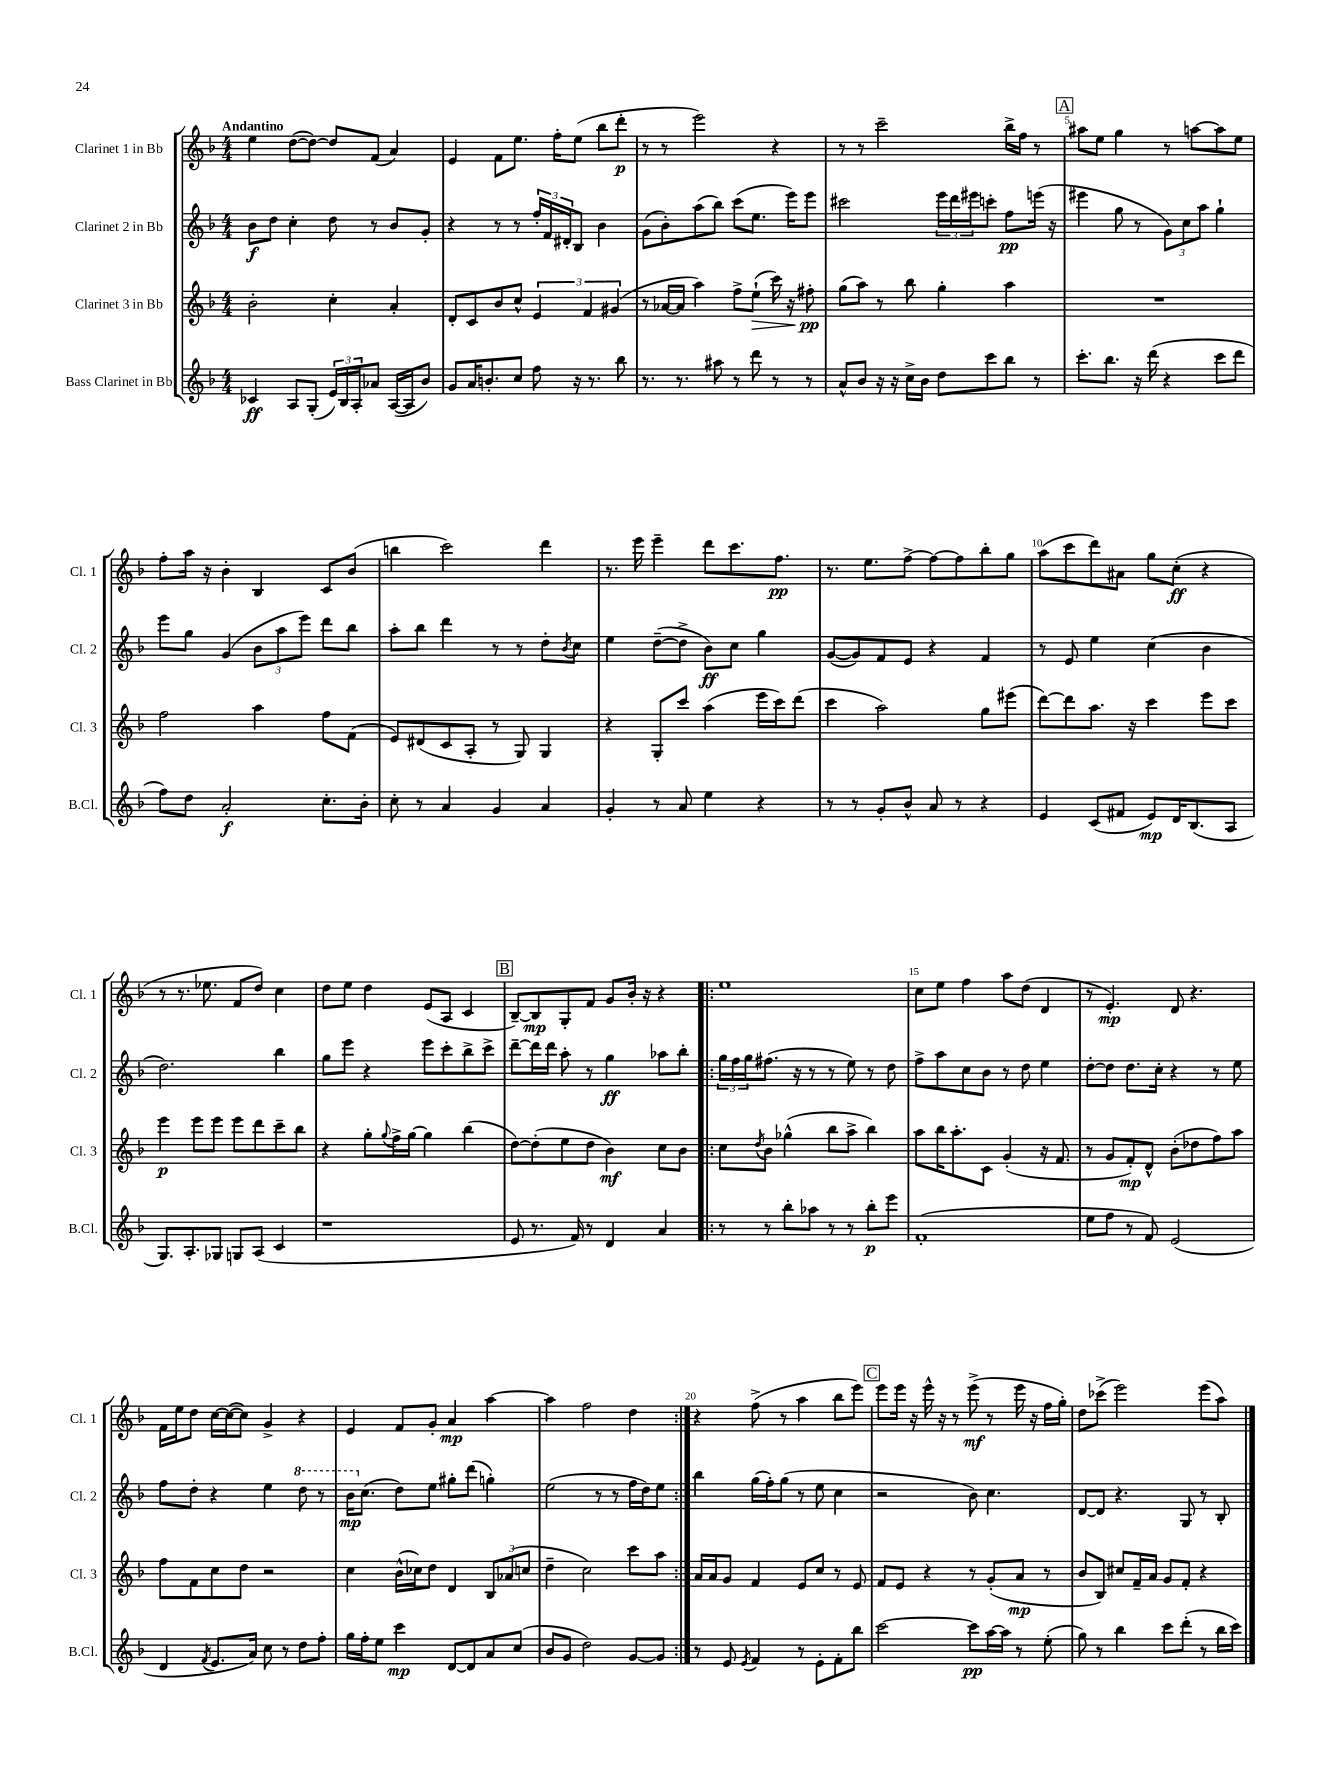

**kern	**dynam	**kern	**dynam	**kern	**dynam	**kern	**dynam
*part4	*part4	*part3	*part3	*part2	*part2	*part1	*part1
*staff4	*staff4	*staff3	*staff3	*staff2	*staff2	*staff1	*staff1
*I"Bass Clarinet in Bb	*	*I"Clarinet 3 in Bb	*	*I"Clarinet 2 in Bb	*	*I"Clarinet 1 in Bb	*
*I'B.Cl.	*	*I'Cl. 3	*	*I'Cl. 2	*	*I'Cl. 1	*
*clefG2	*	*clefG2	*	*clefG2	*	*clefG2	*
*k[b-]	*	*k[b-]	*	*k[b-]	*	*k[b-]	*
*M4/4	*	*M4/4	*	*M4/4	*	*M4/4	*
=1	=1	=1	=1	=1	=1	=1	=1
!	!	!	!	!	!	!LO:TX:a:B:t=Andantino	!
4c-X/	ff	2b-'\	.	8b-\L	f	4ee\	.
.	.	.	.	8dd\J	.	.	.
8A/L	.	.	.	4cc'\	.	([8dd\L	.
(8G'/J	.	.	.	.	.	8dd\J_)	.
24e/LL)	.	4cc'\	.	8dd\	.	8dd/L]	.
24B-/	.	.	.	.	.	.	.
24A'/J	.	.	.	.	.	.	.
8a-X/J	.	.	.	8r	.	(8f/J	.
([16A/LL	.	4a'/	.	8b-/L	.	4a/)	.
16A/J]	.	.	.	.	.	.	.
8b-/J)	.	.	.	8g'/J	.	.	.
=2	=2	=2	=2	=2	=2	=2	=2
8g/L	.	8d'/L	.	4r	.	4e/	.
16a/K	.	8c/	.	.	.	.	.
8.bn'/	.	.	.	.	.	.	.
.	.	8b-/	.	8r	.	8f\L	.
8cc/J	.	8cc^^/J	.	8r	.	8.ee\J	.
8ff\	.	6e/	.	24ff'/LL	.	.	.
.	.	.	.	24f/	.	.	.
.	.	.	.	.	.	16ff'\KL	.
.	.	.	.	24d#X'/J	.	.	.
16r	.	.	.	8B-/J	.	(8ee\J	.
.	.	6f/	.	.	.	.	.
8.r	.	.	.	.	.	.	.
.	.	.	.	4b-\	.	8bb-\L	.
.	.	(6g#X/	.	.	.	.	.
8bb-\	.	.	.	.	.	8ddd'\J	p
=3	=3	=3	=3	=3	=3	=3	=3
8.r	.	8r	.	(8g\L	.	8r	.
.	.	[16a-X/LL	.	8b-'\)	.	8r	.
8.r	.	16a-/JJ]	.	.	.	.	.
.	.	4aa\)	.	(8aa\	.	2eee\)	.
8aa#X\	.	.	.	8bb-\J)	.	.	.
8r	.	8ff^\L	.	(8ccc\L	.	.	.
!	!	!	!LO:HP:b	!	!	!	!
8ddd\	.	(8ee`\J	>	8.ee\J	.	.	.
8r	.	16ccc\)	.	.	.	4r	.
.	.	16r	.	16eee\KL)	.	.	.
8r	.	8ff#X'\	pp	8eee\J	.	.	.
.	.	.	]	.	.	.	.
=4	=4	=4	=4	=4	=4	=4	=4
8a^^/L	.	(8gg\L	.	2ccc#X\	.	8r	.
8b-/J	.	8aa\J)	.	.	.	8r	.
16r	.	8r	.	.	.	2ccc~\	.
16r	.	.	.	.	.	.	.
16cc^\LL	.	8bb-\	.	.	.	.	.
16b-\JJ	.	.	.	.	.	.	.
8dd\L	.	4gg'\	.	24eee\LL	.	.	.
.	.	.	.	24ddd\	.	.	.
.	.	.	.	24eee#X\J	.	.	.
8ccc\	.	.	.	8cccn'\J	.	.	.
8bb-\J	.	4aa\	.	8ff\L	pp	16bb-^\LL	.
.	.	.	.	.	.	16ff\JJ	.
8r	.	.	.	(16eeen\Jk	.	8r	.
.	.	.	.	16r	.	.	.
!!LO:REH:place=s1:t=A
=5	=5	=5	=5	=5	=5	=5	=5
8.ccc'\L	.	1r	.	4eee#X\	.	8aa#X\L	.
.	.	.	.	.	.	8ee\J	.
8.bb-\J	.	.	.	.	.	.	.
.	.	.	.	8gg\	.	4gg\	.
16r	.	.	.	8r	.	.	.
(16ddd\	.	.	.	.	.	.	.
4r	.	.	.	12g\L)	.	8r	.
.	.	.	.	12cc\	.	.	.
.	.	.	.	.	.	[8aan\L	.
.	.	.	.	12aa\J	.	.	.
8ccc\L	.	.	.	4gg`\	.	8aa\]	.
8ddd\J	.	.	.	.	.	8ee\J	.
!!LO:LB:g=z
=6	=6	=6	=6	=6	=6	=6	=6
8ff\L)	.	2ff\	.	8eee\L	.	8ff'\L	.
8dd\J	.	.	.	8gg\J	.	16aa\Jk	.
.	.	.	.	.	.	16r	.
2a'/	f	.	.	(4g/	.	4b-'\	.
.	.	4aa\	.	12b-\L	.	4B-/	.
.	.	.	.	12aa\	.	.	.
.	.	.	.	12eee\J)	.	.	.
8.cc'\L	.	8ff\L	.	8ddd\L	.	8c/L	.
.	.	(8f\J	.	8bb-\J	.	(8b-/J	.
16b-'\Jk	.	.	.	.	.	.	.
=7	=7	=7	=7	=7	=7	=7	=7
8cc'\	.	8e/L)	.	8aa'\L	.	4bbn\	.
8r	.	(8d#X/	.	8bb-\J	.	.	.
4a/	.	8c/	.	4ddd\	.	2ccc\)	.
.	.	8A'/J	.	.	.	.	.
4g/	.	8r	.	8r	.	.	.
.	.	8G/)	.	8r	.	.	.
4a/	.	4G/	.	8dd'\L	.	4ddd\	.
.	.	.	.	8qb-/	.	.	.
.	.	.	.	8cc\J	.	.	.
=8	=8	=8	=8	=8	=8	=8	=8
4g'/	.	4r	.	4ee\	.	8.r	.
.	.	.	.	.	.	16eee\	.
8r	.	8G'/L	.	([8dd~\L	.	4eee~\	.
8a/	.	8ccc/J	.	8dd^\J]	.	.	.
4ee\	.	(4aa\	.	8b-\L)	ff	8ddd\L	.
.	.	.	.	8cc\J	.	8.ccc\	.
4r	.	16eee\LL	.	4gg\	.	.	.
.	.	16ccc\J)	.	.	.	8.ff\J	pp
.	.	(8ddd\J	.	.	.	.	.
=9	=9	=9	=9	=9	=9	=9	=9
8r	.	4ccc\	.	([8g/L	.	8.r	.
8r	.	.	.	8g/])	.	.	.
.	.	.	.	.	.	8.ee\L	.
8g'/L	.	2aa\)	.	8f/	.	.	.
8b-^^/J	.	.	.	8e/J	.	[8ff^\J	.
8a/	.	.	.	4r	.	8ff\L_	.
8r	.	.	.	.	.	8ff\]	.
4r	.	8gg\L	.	4f/	.	8bb-'\	.
.	.	(8eee#X\J	.	.	.	8gg\J	.
=10	=10	=10	=10	=10	=10	=10	=10
4e/	.	[8ddd\L)	.	8r	.	(8aa\L	.
.	.	8ddd\]	.	8e/	.	8ccc\	.
(8c/L	.	8.aa\J	.	4ee\	.	8ddd\)	.
8f#X/J	.	.	.	.	.	8a#X\J	.
.	.	16r	.	.	.	.	.
8e/L)	mp	4ccc\	.	(4cc\	.	8gg\L	.
16d/K	.	.	.	.	.	(8cc'\J	ff
(8.B-/	.	.	.	.	.	.	.
.	.	8eee\L	.	4b-\	.	4r	.
8A/J	.	8ccc\J	.	.	.	.	.
!!LO:LB:g=z
=11	=11	=11	=11	=11	=11	=11	=11
8.G/L)	.	4eee\	p	2.dd\)	.	8r	.
.	.	.	.	.	.	8.r	.
8.A'/	.	.	.	.	.	.	.
.	.	8eee\L	.	.	.	.	.
.	.	.	.	.	.	8.ee-X\	.
8G-X/J	.	8eee\J	.	.	.	.	.
8Gn/L	.	8eee\L	.	.	.	8f/L	.
(8A/J	.	8ddd\	.	.	.	8dd/J)	.
4c/	.	8ccc~\	.	4bb-\	.	4cc\	.
.	.	8bb-\J	.	.	.	.	.
=12	=12	=12	=12	=12	=12	=12	=12
1r	.	4r	.	8gg\L	.	8dd\L	.
.	.	.	.	8eee\J	.	8ee\J	.
.	.	8gg'\L	.	4r	.	4dd\	.
.	.	8qqgg/	.	.	.	.	.
.	.	16ff^\L	.	.	.	.	.
.	.	[16gg\JJ	.	.	.	.	.
.	.	4gg\]	.	8eee\L	.	(8e/L	.
.	.	.	.	8ccc'\	.	8A/J	.
.	.	(4bb-\	.	8bb-^\	.	4c/	.
.	.	.	.	8ccc^\J	.	.	.
!!LO:REH:place=s1:t=B
=13	=13	=13	=13	=13	=13	=13	=13
8e/	.	[8dd\L)	.	[8ddd~\L	.	[8B-~/L)	.
8.r	.	(8dd'\]	.	16ddd\L]	.	8B-/]	mp
.	.	.	.	16ddd\JJ	.	.	.
.	.	8ee\	.	8aa'\	.	8G'/	.
16f/)	.	.	.	.	.	.	.
8r	.	8dd\J	.	8r	.	8f/J	.
4d/	.	4b-\)	mf	4gg\	ff	8g/L	.
.	.	.	.	.	.	16b-'/Jk	.
.	.	.	.	.	.	16r	.
4a/	.	8cc\L	.	8aa-X\L	.	4r	.
.	.	8b-\J	.	8bb-'\J	.	.	.
=14!|:	=14!|:	=14!|:	=14!|:	=14!|:	=14!|:	=14!|:	=14!|:
8r	.	8cc\L	.	24gg\LL	.	1ee	.
.	.	.	.	24ff\	.	.	.
.	.	.	.	24gg\J	.	.	.
.	.	8qdd/	.	.	.	.	.
8r	.	8b-\J	.	(8.ff#X\J	.	.	.
8bb-'\L	.	(4gg-X^^\	.	.	.	.	.
.	.	.	.	16r	.	.	.
8aa-X\J	.	.	.	8r	.	.	.
8r	.	8bb-\L	.	8r	.	.	.
8r	.	8aa^\J	.	8ee\)	.	.	.
8bb-'\L	p	4bb-\)	.	8r	.	.	.
8eee\J	.	.	.	8dd\	.	.	.
=15	=15	=15	=15	=15	=15	=15	=15
(1f'	.	8aa\L	.	8ff^\L	.	8cc\L	.
.	.	16bb-\K	.	8aa\	.	8ee\J	.
.	.	8.aa'\	.	.	.	.	.
.	.	.	.	8cc\	.	4ff\	.
.	.	8c\J	.	8b-\J	.	.	.
.	.	(4g'/	.	8r	.	8aa\L	.
.	.	.	.	8dd\	.	(8dd\J	.
.	.	16r	.	4ee\	.	4d/	.
.	.	8.f/	.	.	.	.	.
=16	=16	=16	=16	=16	=16	=16	=16
8ee\L	.	8r	.	[8dd'\L	.	8r	.
8ff\J	.	8g/L	.	8dd\J]	.	4.e'/)	mp
8r	.	8f'/)	mp	8.dd\L	.	.	.
8f/)	.	8d^^/J	.	.	.	.	.
.	.	.	.	16cc'\Jk	.	.	.
(2e/	.	(8b-'\L	.	4r	.	8d/	.
.	.	8dd-X\	.	.	.	4.r	.
.	.	8ff\)	.	8r	.	.	.
.	.	8aa\J	.	8ee\	.	.	.
!!LO:LB:g=z
=17	=17	=17	=17	=17	=17	=17	=17
4d/	.	8ff\L	.	8ff\L	.	16f\LL	.
.	.	.	.	.	.	16ee\J	.
.	.	8f\	.	8dd'\J	.	8dd\J	.
8qf/	.	.	.	.	.	.	.
8.e/L	.	8cc\	.	4r	.	[16cc\LL	.
.	.	.	.	.	.	(16cc\J_	.
.	.	8dd\J	.	.	.	8cc\J])	.
16a/Jk)	.	.	.	.	.	.	.
8cc\	.	2r	.	4ee\	.	4g^/	.
8r	.	.	.	.	.	.	.
*	*	*	*	*8va	*	*	*
8dd\L	.	.	.	8ddd\	.	4r	.
8ff'\J	.	.	.	8r	.	.	.
=18	=18	=18	=18	=18	=18	=18	=18
16gg\LL	.	4cc\	.	16bb-\KL	mp	4e/	.
*	*	*	*	*X8va	*	*	*
16ff'\J	.	.	.	(8.cc\J	.	.	.
8ee\J	.	.	.	.	.	.	.
4ccc\	mp	(16b-^^\LL	.	8dd\L)	.	8f/L	.
.	.	16cc-X\J)	.	.	.	.	.
.	.	8dd\J	.	8ee\J	.	8g'/J	.
[8d/L	.	4d/	.	8gg#X'\L	.	4a/	mp
8d/]	.	.	.	(8ddd\J	.	.	.
8a/	.	12B-/L	.	4ggn'\)	.	[4aa\	.
.	.	(12a-X/	.	.	.	.	.
(8cc/J	.	.	.	.	.	.	.
.	.	12ccn/J	.	.	.	.	.
=19	=19	=19	=19	=19	=19	=19	=19
8b-/L	.	4dd~\	.	(2ee\	.	4aa\]	.
8g/J	.	.	.	.	.	.	.
2dd\)	.	2cc\)	.	.	.	2ff\	.
.	.	.	.	8r	.	.	.
.	.	.	.	8r	.	.	.
[8g/L	.	8ccc\L	.	16ff\LL	.	4dd\	.
.	.	.	.	16dd\J)	.	.	.
8g/J]	.	8aa\J	.	8ee\J	.	.	.
=20:|!	=20:|!	=20:|!	=20:|!	=20:|!	=20:|!	=20:|!	=20:|!
8r	.	16a/LL	.	4bb-\	.	4r	.
.	.	16a/J	.	.	.	.	.
8e/	.	8g/J	.	.	.	.	.
8qe/	.	.	.	.	.	.	.
4f/	.	4f/	.	(16gg\LL	.	(8ff^\	.
.	.	.	.	16ff'\J)	.	.	.
.	.	.	.	(8gg\J	.	8r	.
8r	.	8e/L	.	8r	.	4aa\	.
8e'\L	.	8cc/J	.	8ee\	.	.	.
8f'\	.	8r	.	4cc\	.	8bb-\L	.
8bb-\J	.	8e/	.	.	.	8eee\J)	.
!!LO:REH:place=s1:t=C
=21	=21	=21	=21	=21	=21	=21	=21
[2ccc\	.	8f/L	.	2r	.	8eee\L	.
.	.	8e/J	.	.	.	16eee\Jk	.
.	.	.	.	.	.	16r	.
.	.	4r	.	.	.	16eee^^\	.
.	.	.	.	.	.	16r	.
.	.	.	.	.	.	8r	.
8ccc\L]	pp	8r	.	8b-\)	.	(8eee^\	mf
[16aa\L	.	(8g'/L	.	4.cc\	.	8r	.
16aa\JJ]	.	.	.	.	.	.	.
8r	.	8a/J	mp	.	.	16eee\	.
.	.	.	.	.	.	16r	.
(8ee'\	.	8r	.	.	.	16ff\LL	.
.	.	.	.	.	.	16gg'\JJ)	.
=22	=22	=22	=22	=22	=22	=22	=22
8gg\)	.	8b-/L	.	[8d/L	.	8dd\L	.
8r	.	8B-/J)	.	8d/J]	.	(8ccc-X^\J	.
4bb-\	.	8cc#X/L	.	4.r	.	2eee\)	.
.	.	16f~/L	.	.	.	.	.
.	.	16a/JJ	.	.	.	.	.
8ccc\L	.	8g/L	.	.	.	.	.
(8ddd'\J	.	8f'/J	.	8G/	.	.	.
8r	.	4r	.	8r	.	(8eee\L	.
16bb-\LL	.	.	.	8B-'/	.	8aa\J)	.
16ccc\JJ)	.	.	.	.	.	.	.
==	==	==	==	==	==	==	==
*-	*-	*-	*-	*-	*-	*-	*-
